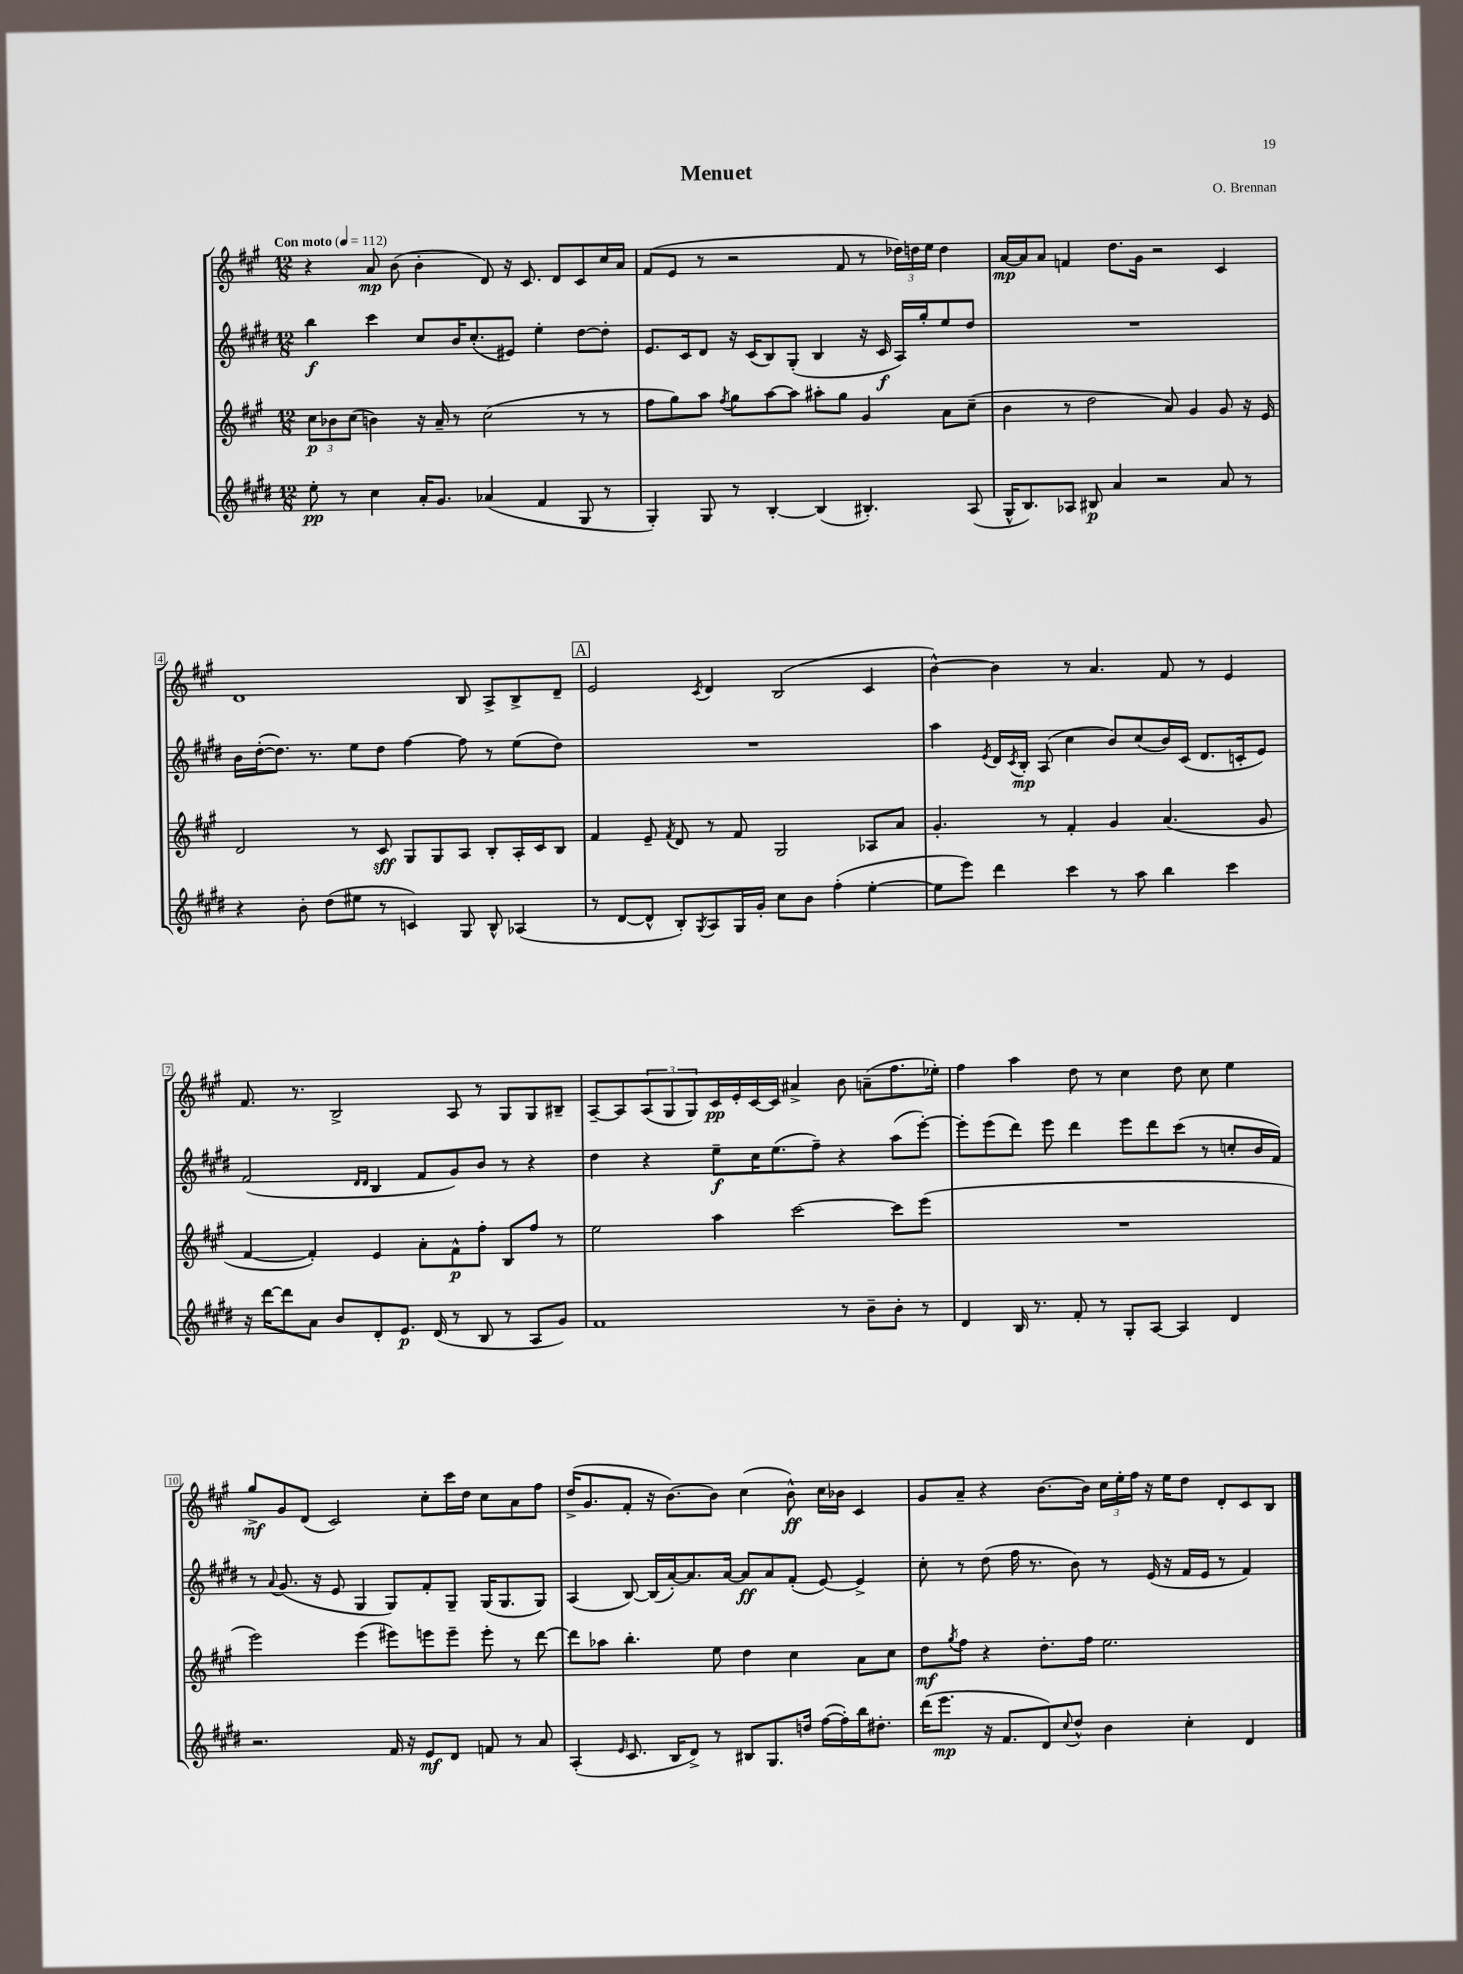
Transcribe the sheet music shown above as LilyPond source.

\header { title = "Menuet" composer = "O. Brennan" }
<<
\new StaffGroup <<
\new Staff = "s0" {
    \clef treble \key a \major \numericTimeSignature \time 12/8 \tempo "Con moto" 4 = 112
    r4 a'8\mp b'8( b'4-. d'8) r16 cis'8. d'8 cis'8 cis''16 a'16 |
    fis'8( e'8 r8 r2 fis'8 r8 \tuplet 3/2 { des''16) d''16 e''16 } d''4 |
    a'16~\mp a'16 a'8 f'4 d''8. gis'16 r2 cis'4 |
    d'1 b8 a8-> b8-> d'8-- |
    \mark \markup { \box "A" } e'2 \acciaccatura { cis'8 } d'4 b2( cis'4 |
    b'4~-^) b'4 r8 a'4. fis'8 r8 e'4 |
    fis'8. r8. b2-> a8 r8 gis8 gis8 bis8-- |
    a8~-- a8 \tuplet 3/2 { a8( gis8 gis8) } cis'16\pp e'16-. cis'16~ cis'16 ais'4-> b'8 a'8--( fis''8. ees''16-.) |
    fis''4 a''4 d''8 r8 cis''4 d''8 cis''8 e''4 |
    gis''8->\mf gis'8 d'8( cis'2) cis''8-. cis'''16 d''16 cis''8 a'8 fis''8 |
    d''16->( gis'8. fis'8-. r16 b'8.~) b'8 cis''4( b'8-^\ff) cis''16 bes'16 cis'4 |
    gis'8 a'8-- r4 b'8.~ b'16 \tuplet 3/2 { cis''16 e''16-. fis''16 } r16 e''16 d''8 d'8-. cis'8 b8 \bar "|." |
}
\new Staff = "s1" {
    \clef treble \key e \major \numericTimeSignature \time 12/8
    b''4\f cis'''4 cis''8 b'16 cis''8.-.( eis'8) e''4-. dis''8~ dis''8-. |
    e'8. cis'16 dis'8 r16 cis'16( b8) gis8-.( b4 r16 cis'16\f a16) gis''16-. e''8 dis''8 |
    R1. |
    b'16 dis''16~-.( dis''8.) r8. e''8 dis''8 fis''4~ fis''8 r8 e''8( dis''8) |
    \mark \markup { \box "A" } R1. |
    a''4 \acciaccatura { e'8 } dis'16 \acciaccatura { cis'8 } b16-.\mp a8( cis''4 b'8) cis''8( b'16) cis'16( dis'8. c'16-. e'8) |
    fis'2( \grace { dis'16 dis'16 } b4 fis'8 gis'8) b'8 r8 r4 |
    dis''4 r4 e''8--\f cis''16 e''8.( fis''8--) r4 a''8( e'''8~-.) |
    e'''8-. e'''8( dis'''8) e'''8 dis'''4 e'''8 dis'''8 cis'''8( r8 c''8-. b'16 fis'16) |
    r8 \appoggiatura { a'8 } gis'8.( r16 e'8 gis4 gis8) fis'8-. gis8-- gis16( gis8. gis8) |
    a4( b8~) b16( a'16~-.) a'8. a'16~ a'8\ff a'8 fis'8-.( e'8~) e'4-> |
    cis''8-. r8 dis''8( fis''16 r8. b'8) r8 e'16( r16 fis'16 e'16 r8 fis'4) \bar "|." |
}
\new Staff = "s2" {
    \clef treble \key a \major \numericTimeSignature \time 12/8
    \tuplet 3/2 { cis''8\p bes'8 cis''8( } b'4) r16 a'16-- r8 cis''2( r8 r8 |
    fis''8 gis''8) a''8 \acciaccatura { fis''8 } gis''8 a''8~ a''8 ais''8-. gis''8 gis'4 a'8 cis''8--( |
    b'4 r8 d''2 a'8) gis'4 gis'8 r16 e'16 |
    d'2 r8 cis'8\sff gis8 gis8 a8 b8-. a16-. cis'16 b8 |
    \mark \markup { \box "A" } fis'4 e'8-- \acciaccatura { fis'8 } d'8 r8 fis'8 gis2 aes8 a'8 |
    gis'4.-. r8 fis'4-. gis'4 a'4.( gis'8 |
    fis'4~ fis'4-.) e'4 a'8-. fis'8-^\p fis''8-. b8 fis''8 r8 |
    e''2 a''4 cis'''2~ cis'''8 e'''8( |
    R1. |
    e'''2) e'''4( eis'''8) e'''8 e'''8-- e'''8-. r8 d'''8~ |
    d'''8 aes''8 b''4.-. e''8 d''4 cis''4 a'8 cis''8 |
    d''8\mf \acciaccatura { gis''8 } fis''8 r4 d''8.-. fis''16 e''2. \bar "|." |
}
\new Staff = "s3" {
    \clef treble \key e \major \numericTimeSignature \time 12/8
    e''8-.\pp r8 cis''4 a'16-. gis'8. aes'4( fis'4 gis8 r8 |
    gis4-.) gis8 r8 b4~-. b4( bis4.-.) a8( |
    gis16-^ b8.) aes8 bis8\p a'4 r2 a'8 r8 |
    r4 b'8-. dis''8( eis''8 r8 c'4) gis8 b8-^ aes4( |
    \mark \markup { \box "A" } r8 dis'8~ dis'8-^ b8-.) \acciaccatura { gis8 } a8 gis16 gis'16-. cis''8 b'8 fis''4-.( e''4~-. |
    e''8 e'''8) dis'''4 cis'''4 r8 a''8 b''4 cis'''4 |
    r16 dis'''16~ dis'''8 a'8 b'8 dis'8-. e'8.\p dis'16( r8 b8 r8 a8 gis'8) |
    fis'1 r8 b'8-- b'8-. r8 |
    dis'4 b16 r8. fis'8-. r8 gis8-. a8~ a4 dis'4 |
    r2. fis'16 r16 e'8\mf dis'8 f'8 r8 a'8 |
    a4-.( \grace { e'16 } cis'8. b16 dis'8->) r8 bis8 gis8. d''16 fis''16~( fis''16-.) b''16 dis''8.-. |
    dis'''16( e'''8.\mp r16 fis'8. dis'8) \appoggiatura { cis''8 } dis''8-^ b'4 cis''4-. dis'4 \bar "|." |
}
>>
>>
\layout { \context { \Score \override BarNumber.stencil = #(make-stencil-boxer 0.1 0.3 ly:text-interface::print) } }
